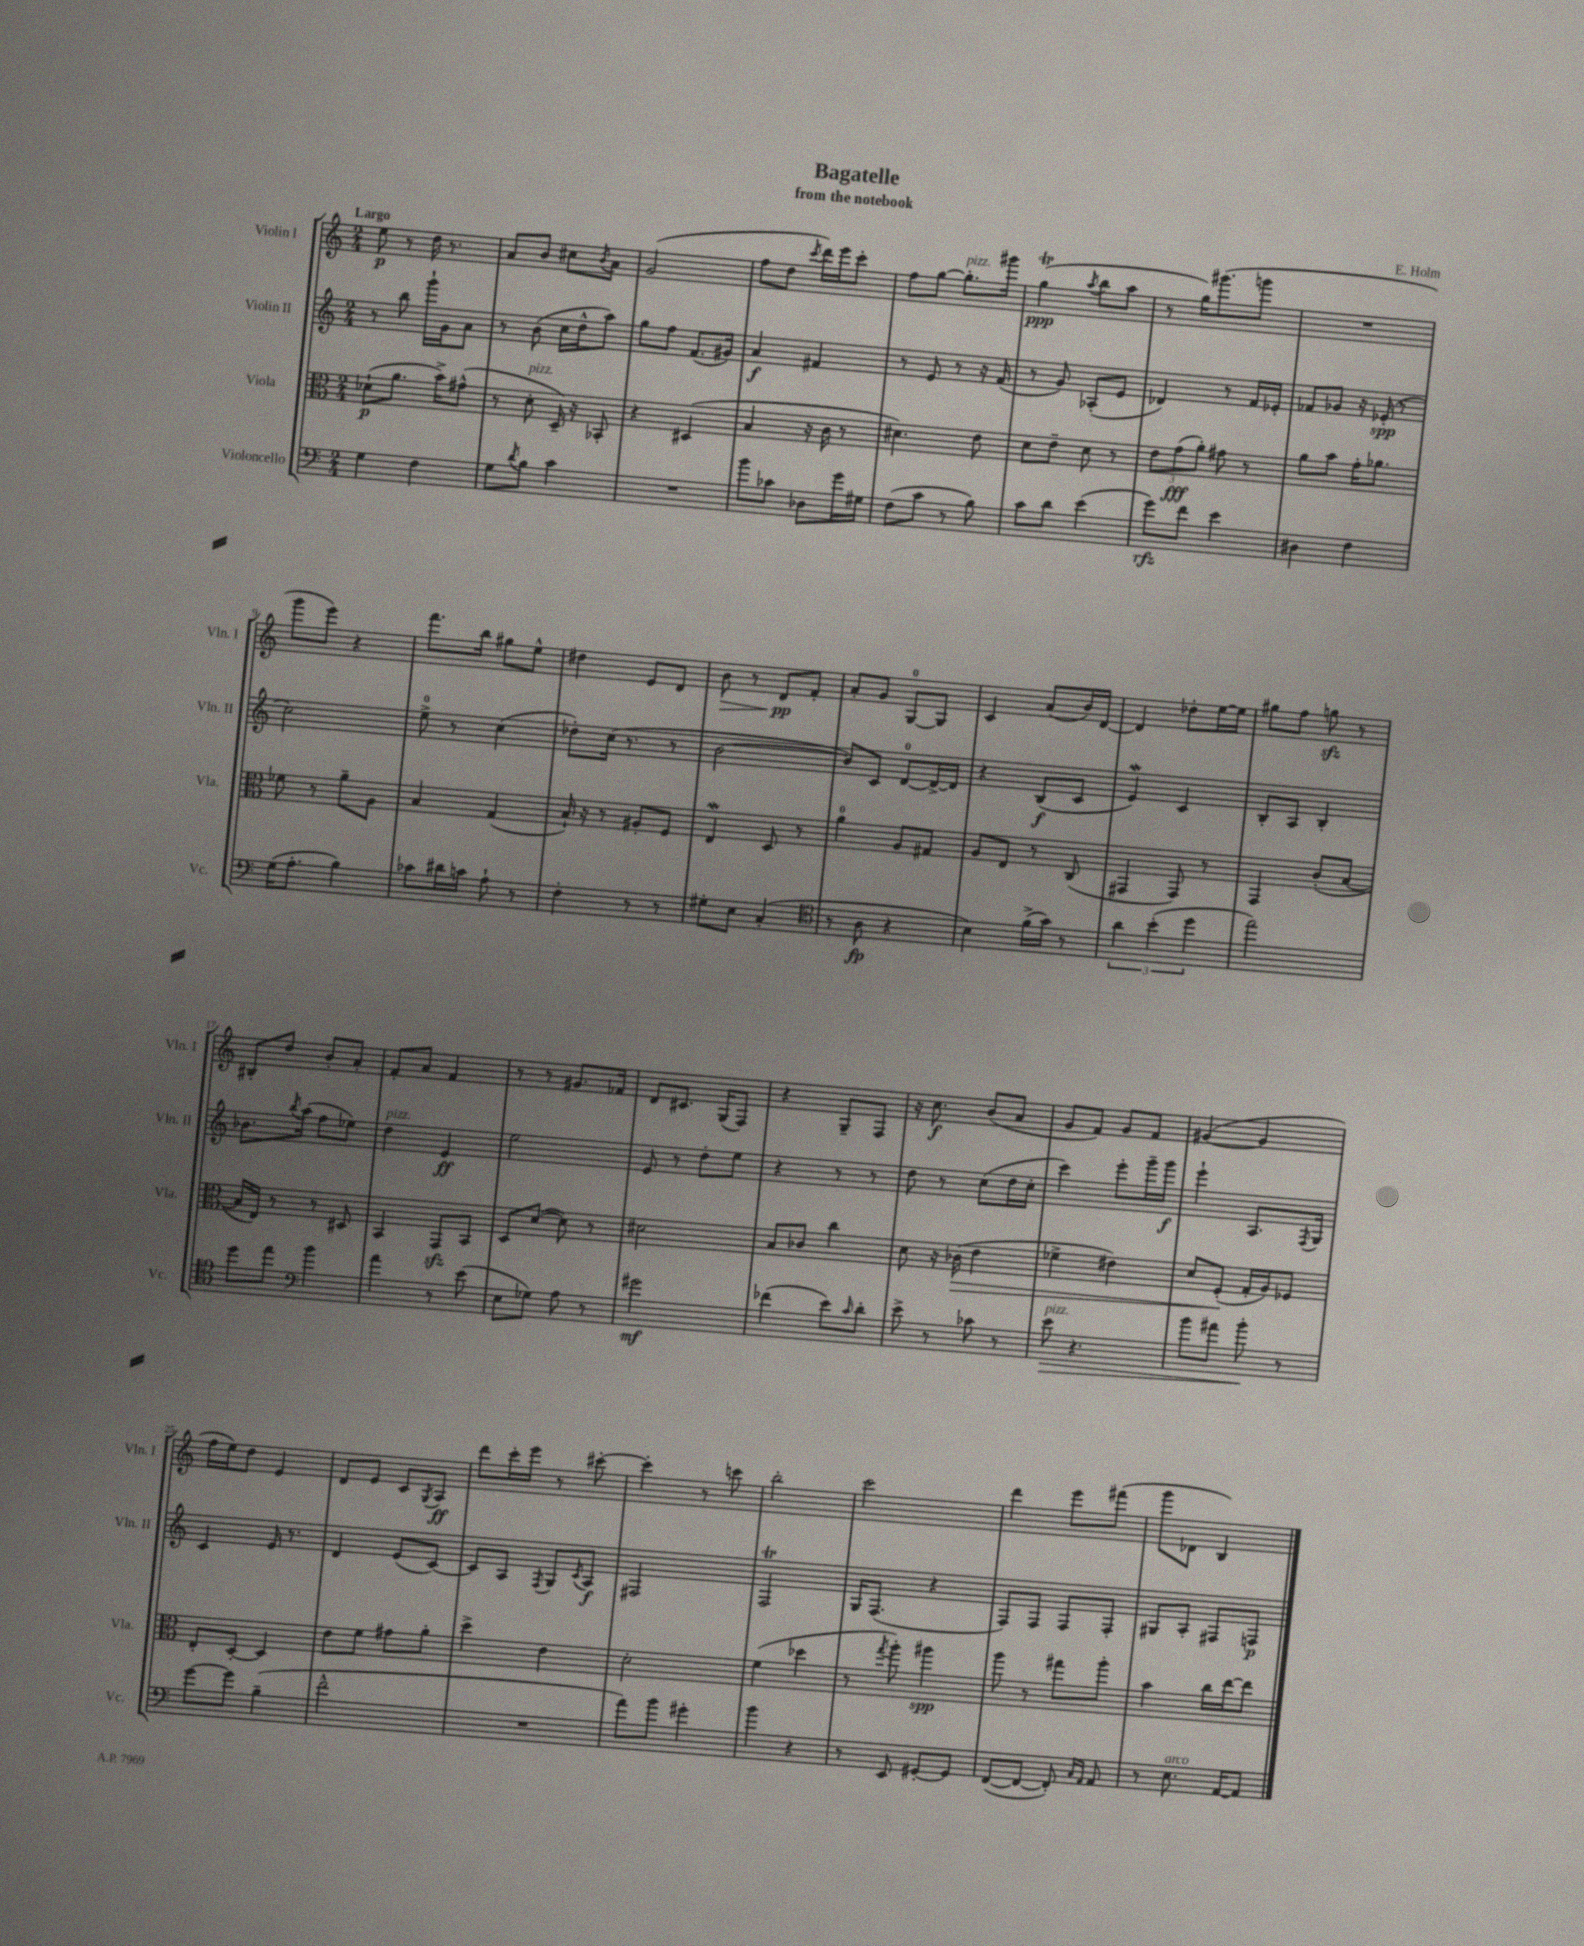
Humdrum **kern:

**kern	**kern	**kern	**kern
*staff4	*staff3	*staff2	*staff1
*clefF4	*clefC3	*clefG2	*clefG2
*k[]	*k[]	*k[]	*k[]
*M2/4	*M2/4	*M2/4	*M2/4
4G	(8d-`	8r	8ee
.	8.a	8bb	8r
4F	.	16ggg`	16dd
.	16b^)	16g	8.r
.	(8g#^^	8a	.
=	=	=	=
8G	8r	8r	8a
8qd	.	.	.
8B	8d'	(8b	8b
4c	16D~)	16cc	8cc#
.	16r	16dd^^	.
.	.	.	8qb
.	8BB-'	8aa)	8a
=	=	=	=
2r	4r	8gg	(2g
.	.	8ff	.
.	(4D#	(8.f	.
.	.	16g#)	.
=	=	=	=
8b	4B	4a	8ff
8c-	.	.	8dd
.	.	.	8qccc
8D-	16r	4f#	16ddd)
.	16c	.	16eee
16g	8r	.	8ccc'
16G#	.	.	.
=	=	=	=
(8F	4.d#)	8r	8ff
8c	.	8e	[8gg
8r	.	8r	8.gg']
8B)	8e	16r	.
.	.	(16f	16ggg#
=	=	=	=
8c	8d	8r	(4gg
8d	8e~	8g)	.
.	.	.	8qaa
(4e	8d	(8A-'	8bb
.	8r	8e	8aa
=	=	=	=
8g)	12e	4d-)	8r
.	(12g	.	.
8f	.	.	16gg)
.	12a')	.	.
.	.	.	(8.ggg#
4e	8g#	8r	.
.	8r	16f	8ggg
.	.	16e-'	.
=	=	=	=
4D#	8a	8f-	2r
.	8b	8g-	.
4F	16g'	16r	.
.	8.a-	(16e-'	.
.	.	8r	.
=	=	=	=
(16G	8f-	2cc)	8ggg
8.A'	.	.	.
.	8r	.	8eee)
4B)	8a~	.	4r
.	8A	.	.
=	=	=	=
8c-	4B	8ee^	8.fff
16d#	.	8r	.
16c	.	.	16bb
8A`	(4G	(4cc	8gg#
8r	.	.	8ee^^
=	=	=	=
4F'	16B`)	8dd-')	4dd#
.	16r	.	.
.	8r	(16cc	.
.	.	8.r	.
8r	8A#'	.	8e
8r	8F	8r	8d
=	=	=	=
8G#'	4E	[2b	8b
8E	.	.	8r
(4C'	8D	.	8d
.	8r	.	8f'
=	=	=	=
*clefC4	*	*	*
8r	4a	8b])	8a'
8A	.	8c	8g
4r	8A	[8d	[8G
.	8G#	16d^_	8G]
.	.	16d]	.
=	=	=	=
4B)	8A	4r	4c
.	8E	.	.
(16f^	8r	(8B	(8a
16g)	.	.	.
8r	(8C	8c	16b)
.	.	.	[16d
=	=	=	=
6a	4GG#	4e)	4d]
(6b'	.	.	.
.	8GG#)	4c	8dd-'
6dd	.	.	.
.	8r	.	[16ee
.	.	.	16ee]
=	=	=	=
2ee)	4GG	8B'	8gg#
.	.	8A	8ff
.	(8c'	4B'	8gg
.	[8B	.	8r
=	=	=	=
8dd	16B]	8.b-	8B#'
.	16E)	.	.
8ee	8r	.	8dd
.	.	8qbb	.
.	.	(16aa	.
*clefF4	*	*	*
4b	8r	8ff	8b'
.	8D#	8ee-)	8a'
=	=	=	=
4a	4BB	4dd	8f'
.	.	.	8a
8r	8GG	4e	4f
(8e	8BB	.	.
=	=	=	=
8E	8D	2ee	8r
8G-)	([8d	.	8r
8A	8d])	.	8.g#
8r	8r	.	.
.	.	.	16f-
=	=	=	=
2g#	2d#	8e	8d
.	.	8r	8.c#
.	.	8dd'	.
.	.	.	(16G
.	.	8ee	8F)
=	=	=	=
(4f-	8B	4r	4r
.	8c-	.	.
8e)	4cc	8r	8G~
16qqc	.	.	.
8d'	.	8r	8F
=	=	=	=
8e^	8d	8dd	16r
.	.	.	8.cc
8r	16r	8r	.
.	(16c-	.	.
8c-	4e	(8cc	(8b
8r	.	16dd	8a
.	.	16cc'	.
=	=	=	=
8e	4f-^	4ccc)	8g
4.r	.	.	8f)
.	4e#)	8eee'	8g
.	.	16ggg~	8f
.	.	16ggg	.
=	=	=	=
8b	8d	4eee`	([4g#
8a#	(8F'	.	.
8b'	16G'	8.A	4g#]
.	16A)	.	.
8r	8F-	.	.
.	.	8qF	.
.	.	16G	.
=	=	=	=
[8g	8E'	4c	16ff
.	.	.	16ee)
8g]	[8D'	.	8dd
(4B~	4D]	16e	4e
.	.	8.r	.
=	=	=	=
2f^^	8e	4d	8d
.	8f	.	8e
.	8g#	(8e	8c
.	.	.	8qG
.	8a'	[8c)	8A
=	=	=	=
2r	4dd^	8c]	8ddd
.	.	8A	16ccc'
.	.	.	16eee
.	.	8qF	.
.	4e	8G	8r
.	.	8qc	.
.	.	8A	[8ccc#'
=	=	=	=
8a)	2d'	2F#	4ccc#']
8b	.	.	.
4g#'	.	.	8r
.	.	.	8ccc
=	=	=	=
4b	(4f	2F	2bb'
4r	4dd-	.	.
=	=	=	=
8r	8r	16G	2ccc
.	.	(8.F	.
.	8qgg	.	.
8EE	8aa')	.	.
[8GG#'	4aa#	4r	.
8GG#]	.	.	.
=	=	=	=
([8FF	8aa	8F)	4ddd
8FF_	8r	8F	.
8FF'])	8gg#	8F	8eee
16qqC	.	.	.
16qqAA	.	.	.
8AA	8aa'	8F'	(8fff#
=	=	=	=
8r	4b	8G#	8ggg
8.E	.	8A'	8d-
.	16cc	8F#	4B)
[16AA	[16ee	.	.
8AA]	8ee]	8F	.
==	==	==	==
*-	*-	*-	*-
